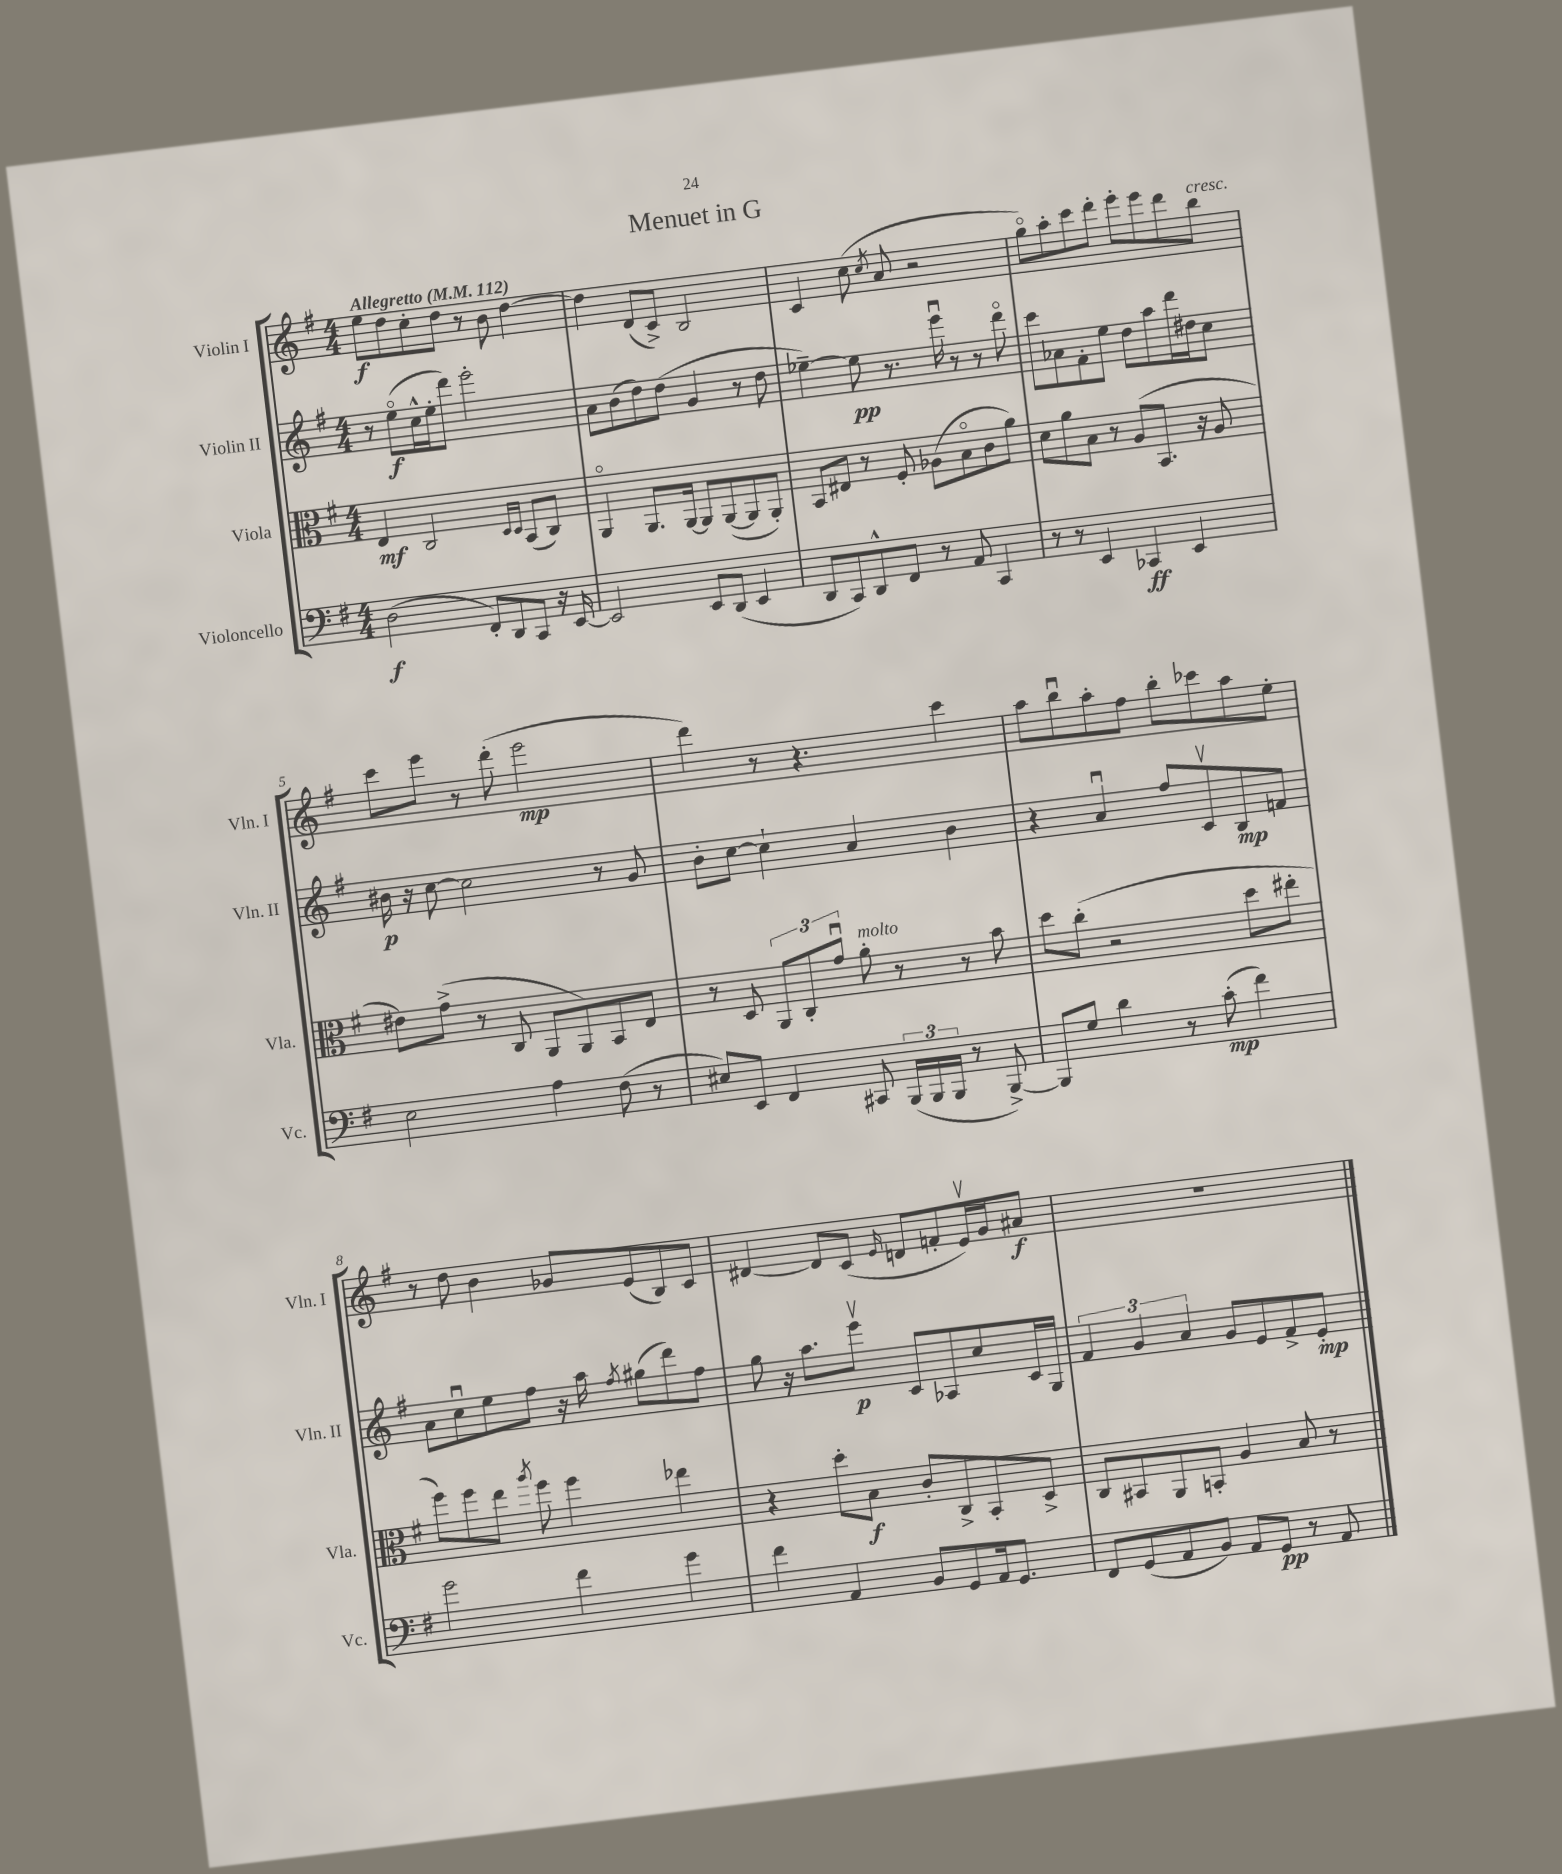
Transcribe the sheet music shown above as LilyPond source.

\header { title = "Menuet in G" }
<<
\new StaffGroup <<
\new Staff = "s0" \with { instrumentName = "Violin I" shortInstrumentName = "Vln. I" } {
    \clef treble \key g \major \numericTimeSignature \time 4/4 \tempo "Allegretto" 4 = 112
    \autoBeamOff e''8[\f d''8 c''8-. d''8] r8 b'8 d''4~ |
    d''4 d'8[( c'8]->) b2 |
    c'4 c''8( \acciaccatura { c''8 } a'8 r2 |
    g''8[\flageolet) a''8-. c'''8 d'''8]-. e'''8[-. e'''8 d'''8 b''8]^\markup { \italic "cresc." } |
    c'''8[ e'''8] r8 d'''8-.( e'''2\mp |
    d'''4) r8 r4. c'''4 |
    a''8[ b''8\downbow a''8-. fis''8] b''8[-. ces'''8 a''8 e''8]-. |
    r8 d''8 b'4 ges'8[ e'8( b8) c'8] |
    dis'4~ dis'8[ c'8]( \grace { e'16 } d'8[ f'8-. e'16\upbow) g'16 ais'8]\f |
    r1 \bar "|." |
}
\new Staff = "s1" \with { instrumentName = "Violin II" shortInstrumentName = "Vln. II" } {
    \clef treble \key g \major \numericTimeSignature \time 4/4
    \autoBeamOff r8 e''8[\flageolet\f( c''16-^ e''16-. d'''8]) e'''2-. |
    a'8[ b'8( d''8) d''8]( g'4 r8 d''8 |
    ees''4~--) ees''8\pp r8. e'''16\downbow r8 r8 d'''8\flageolet |
    c'''8[ aes'8 fis'8-. e''8] d''8[ a''8 d'''16 dis''16 c''8] |
    bis'16\p r16 c''8~ c''2 r8 g'8 |
    b'8[-. c''8]~ c''4-! a'4 b'4 |
    r4 a'4\downbow fis''8[ c'8\upbow b8\mp f'8] |
    a'8[ c''8\downbow e''8 fis''8] r16 a''16 \acciaccatura { fis''8 } gis''8[( d'''8) fis''8] |
    g''8 r16 a''8.[ e'''8]\upbow\p c'8[ aes8 c''8 c'16 g16] |
    \tuplet 3/2 { fis'4 g'4 a'4 } g'8[ e'8 fis'8-> e'8]-.\mp \bar "|." |
}
\new Staff = "s2" \with { instrumentName = "Viola" shortInstrumentName = "Vla." } {
    \clef alto \key g \major \numericTimeSignature \time 4/4
    \autoBeamOff e4\mf c2 \grace { d16[ d16] } b,8[( c8]) |
    a,4\flageolet a,8.[ a,16]~ a,8[ a,8~( a,8 a,8]-.) |
    b,8[ eis8] r8 fis8-. aes8[( b8\flageolet c'8 a'8]) |
    d'8[ a'8 b8] r8 a8[( b,8.] r16 a8 |
    eis'8[) g'8]->( r8 c8 a,8[ a,8) b,8 e8] |
    r8 d8 \tuplet 3/2 { a,8[ c8-. g'8]\downbow } a'8-.^\markup { \italic "molto" } r8 r8 b'8 |
    d''8[ c''8]-.( r2 d''8[ eis''8]-. |
    fis''8[) fis''8 e''8] \acciaccatura { a''8 } fis''8 fis''4 ees''4 |
    r4 d''8[-. b8]\f c'8[-. c8-> b,8-. d8]-> |
    c8[ bis,8 a,8 b,8]-. a4 b8 r8 \bar "|." |
}
\new Staff = "s3" \with { instrumentName = "Violoncello" shortInstrumentName = "Vc." } {
    \clef bass \key g \major \numericTimeSignature \time 4/4
    \autoBeamOff d2\f( fis,8[-.) d,8 c,8] r16 e,16~ |
    e,2 e,8[ d,8]( e,4 |
    d,8[ c,8) d,8-^ fis,8] r8 a,8 c,4 |
    r8 r8 e,4 ces,4\ff e,4 |
    e2 a4 fis8( r8 |
    eis8[) e,8] fis,4 cis,8 \tuplet 3/2 { b,,16[( b,,16 b,,16] } r8 b,,8~->) |
    b,,8[ g8] d'4 r8 c'8-.\mp( fis'4) |
    g'2 fis'4 g'4 |
    fis'4 a,4 b,8[ g,8 a,16 g,8.] |
    fis,8[ g,8( a,8 b,8]) a,8[ g,8]\pp r8 a,8 \bar "|." |
}
>>
>>
